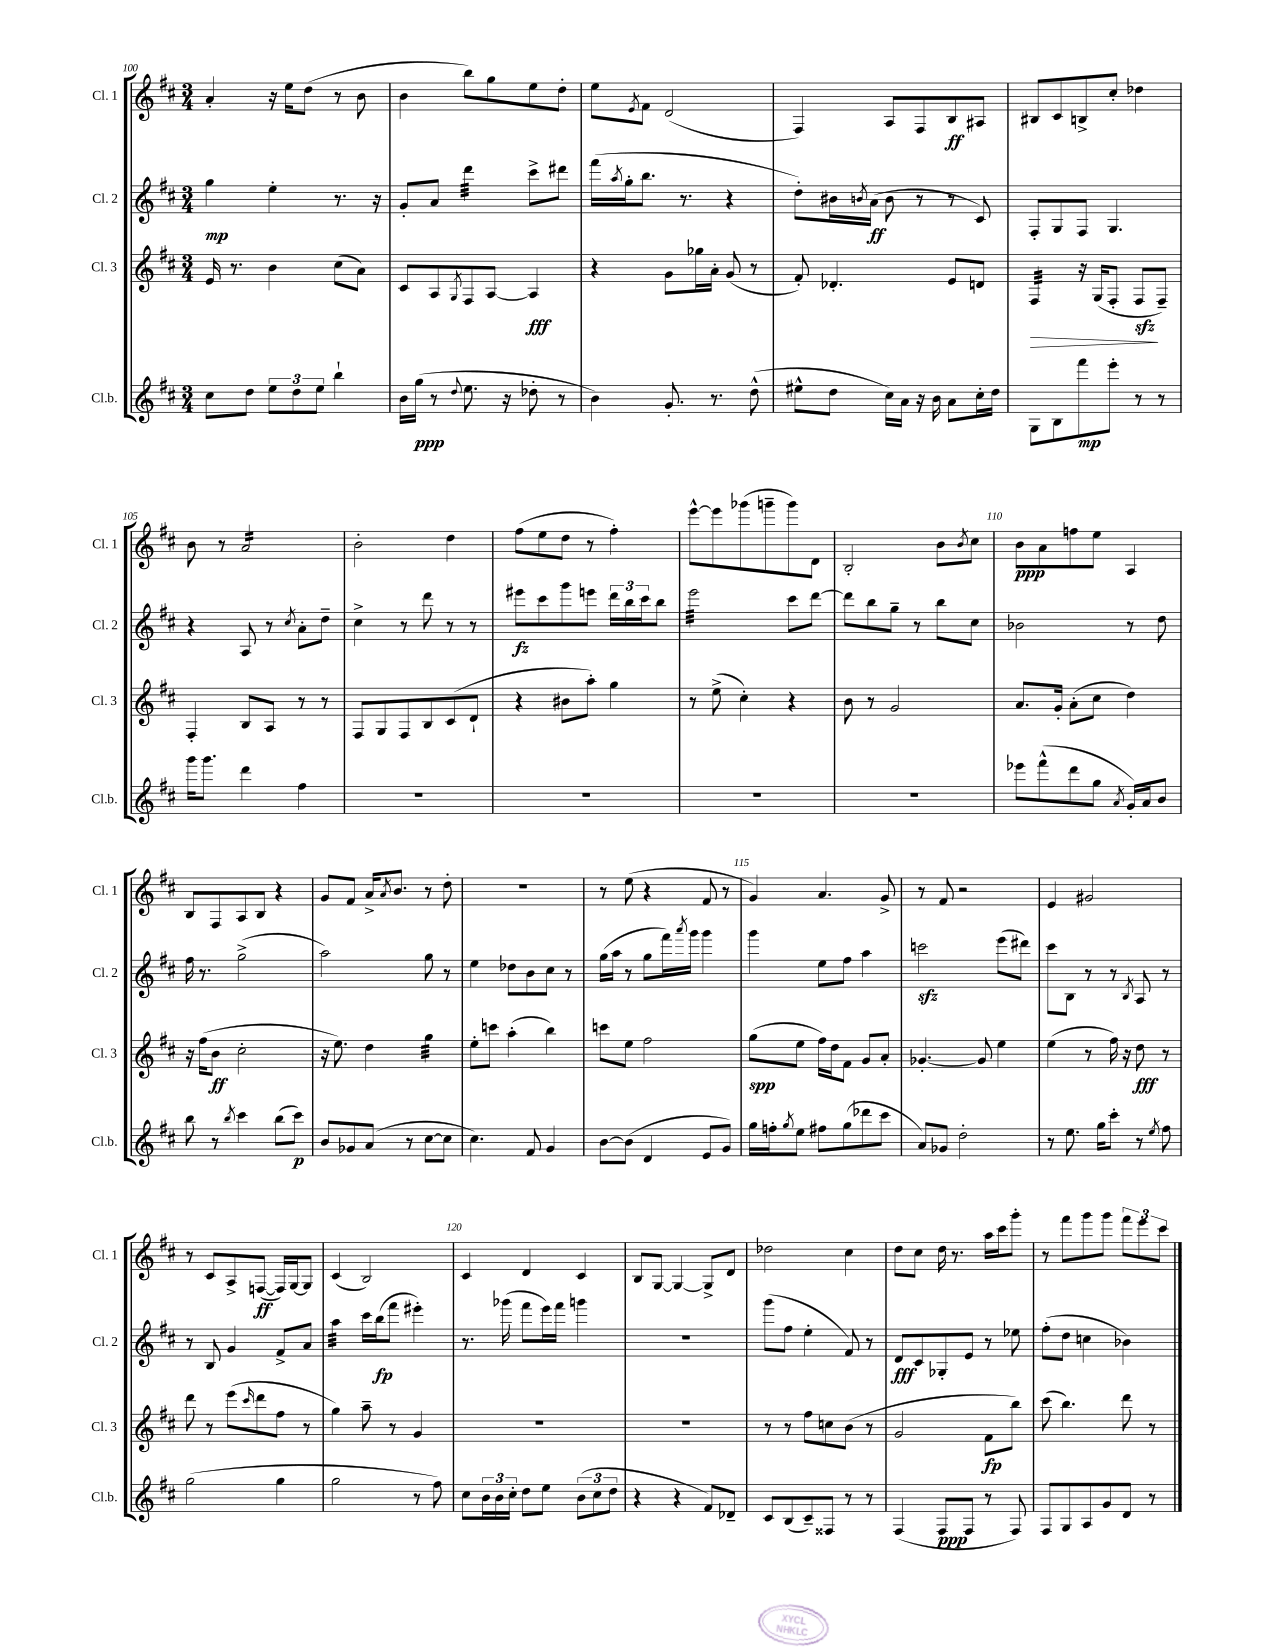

**kern	**kern	**kern	**kern
*staff4	*staff3	*staff2	*staff1
*clefG2	*clefG2	*clefG2	*clefG2
*k[f#c#]	*k[f#c#]	*k[f#c#]	*k[f#c#]
*M3/4	*M3/4	*M3/4	*M3/4
8cc#	16e	4gg	4a'
.	8.r	.	.
8dd	.	.	.
12ee	4b	4ee'	16r
.	.	.	16ee
12dd	.	.	.
.	.	.	(8dd
12ee	.	.	.
4bb`	(8cc#	8.r	8r
.	8a)	.	8b
.	.	16r	.
=	=	=	=
16b	8c#	8g'	4b
(16gg	.	.	.
8r	8A	8a	.
8qqdd	8qG	.	.
8.ee	8F#	4ddd	8bb)
.	[8A	.	8gg
16r	.	.	.
8dd-'	4A]	8ccc#^	8ee
8r	.	8ddd#	8dd'
=	=	=	=
4b)	4r	(16fff#	8ee
.	.	8qaa	.
.	.	16gg'	.
.	.	.	8qe
.	.	8.bb	8f#
8.g'	8g	.	(2d
.	.	8.r	.
.	16gg-	.	.
8.r	16a'	.	.
.	(8g	4r	.
(8dd^^	8r	.	.
=	=	=	=
8ee#^^	8f#')	8dd')	4F#)
8dd	4.d-'	16b#	.
.	.	8qb	.
.	.	(16a	.
16cc#)	.	8b	8A
16a	.	.	.
16r	.	8r	8F#
16b	.	.	.
8a	8e	8r	8B
16cc#'	8d	8c#)	8A#
16dd	.	.	.
=	=	=	=
8G	4F#	8F#'	8B#
8B	.	8G	8c#
8fff#	16r	8F#	8B^
.	(16G	.	.
8eee'	8F#'	4.G	8cc#'
8r	8F#	.	4dd-
8r	8F#~)	.	.
=	=	=	=
16ggg	4F#'	4r	8b
8.ggg	.	.	.
.	.	.	8r
4ddd	8B	8A	2a
.	8A	8r	.
.	.	8qcc#	.
4ff#	8r	8a'	.
.	8r	8dd~	.
=	=	=	=
2.r	8F#	4cc#^	2b'
.	8G	.	.
.	8F#	8r	.
.	8B	8ddd	.
.	(8c#	8r	4dd
.	8d`	8r	.
=	=	=	=
2.r	4r	8eee#	(8ff#
.	.	8ccc#	8ee
.	8b#	8ggg	8dd
.	8aa')	8eee	8r
.	4gg	24ddd	4ff#')
.	.	24bb	.
.	.	24ccc#	.
.	.	8bb	.
=	=	=	=
2.r	8r	2eee	[8eee^^
.	(8ee^	.	8eee]
.	4cc#')	.	(8ggg-
.	.	.	8ggg~
.	4r	8ccc#	8ggg)
.	.	[8ddd	8d
=	=	=	=
2.r	8b	8ddd]	2B'
.	8r	8bb	.
.	2g	8gg~	.
.	.	8r	.
.	.	8bb	8b
.	.	.	8qb
.	.	8cc#	8cc#
=	=	=	=
8eee-	8.a	2b-	8b
(8fff#^^	.	.	8a
.	16g'	.	.
8ddd	(8a'	.	8ff
8gg	8cc#	.	8ee
8qa	.	.	.
16g')	4dd)	8r	4A
16a	.	.	.
8b	.	8dd	.
=	=	=	=
8bb	16r	16ff#	8B
.	(16ff#	8.r	.
8r	8b	.	8F#
8qbb	.	.	.
4ccc#	2cc#'	(2gg^	8A
.	.	.	8B
(8bb	.	.	4r
8ccc#)	.	.	.
=	=	=	=
8b	16r	2aa)	8g
.	8.ee)	.	.
8g-	.	.	8f#
(8a	4dd	.	16a^
.	.	.	8qa
.	.	.	8.b
8r	.	.	.
[8cc#	4gg	8gg	8r
8cc#]	.	8r	8dd'
=	=	=	=
4.cc#)	8ee'	4ee	2.r
.	8ccc	.	.
.	(4aa'	8dd-	.
8f#	.	8b	.
4g	4bb)	8cc#	.
.	.	8r	.
=	=	=	=
[8b	8ccc	(16gg	8r
.	.	16aa	.
(8b]	8ee	8r	(8ee
4d	2ff#	8gg	4r
.	.	16fff#)	.
.	.	8qaaa	.
.	.	16ggg	.
8e	.	4ggg	8f#
8g)	.	.	8r
=	=	=	=
16gg	(8gg	4ggg	4g)
16ff'	.	.	.
8qgg	.	.	.
8ee	8ee	.	.
8ff#	16ff#)	8ee	4.a
.	16dd	.	.
(8gg	8f#	8ff#	.
8ddd-	8g	4aa	.
8ccc#	8a'	.	8g^
=	=	=	=
8a)	[4.g-'	2ccc	8r
8g-	.	.	8f#
2dd'	.	.	2r
.	8g-]	.	.
.	4ee	(8eee	.
.	.	8ddd#)	.
=	=	=	=
8r	(4ee	8ccc#	4e
8.ee	.	8B	.
.	8r	8r	2g#
16gg	.	.	.
8ccc#'	16ff#)	8r	.
.	16r	.	.
.	.	8qB	.
8r	8dd	8A	.
8qee	.	.	.
8ff#	8r	8r	.
=	=	=	=
(2gg	8ddd	8r	8r
.	8r	8B	8c#
.	(8eee	4g	8A^
.	16qqccc#	.	.
.	8ddd	.	([8F
4gg	8ff#	8f#^	16F])
.	.	.	[16G
.	8r	8a	8G]
=	=	=	=
2gg	4gg)	4aa	(4c#
.	8aa~	16ccc#	2B)
.	.	(16bb	.
.	8r	8fff#	.
8r	4g	4eee#')	.
8ff#)	.	.	.
=	=	=	=
8cc#	2.r	8.r	4c#
24b	.	.	.
24b	.	.	.
.	.	(16ggg-	.
24cc#'	.	.	.
8dd	.	8fff#	4d
8ee	.	16eee)	.
.	.	16fff#	.
(12b	.	4ggg	4c#
12cc#	.	.	.
12dd	.	.	.
=	=	=	=
4r	2.r	2.r	8B
.	.	.	[8G
4r	.	.	4G_
8f#)	.	.	8G^]
8d-~	.	.	8d
=	=	=	=
8c#	8r	(8ggg	2dd-
(8B	8r	8ff#	.
8c#~)	8ff#	4ee'	.
8F##	8cc	.	.
8r	(8b	8f#)	4cc#
8r	8r	8r	.
=	=	=	=
(4F#	2g	8d	8dd
.	.	8c#	8cc#
8F#	.	8G-'	16dd
.	.	.	8.r
8F#	.	8e	.
8r	8f#	8r	16aa
.	.	.	16ccc#
8F#)	8bb)	8ee-	8ggg'
=	=	=	=
8F#	(8ccc#	(8ff#'	8r
8G	4.bb)	8dd	8fff#
8A	.	4cc	8ggg
8g	.	.	8ggg
8d	8ddd	4b-)	12fff#
.	.	.	12eee
8r	8r	.	.
.	.	.	12ccc#
==	==	==	==
*-	*-	*-	*-
